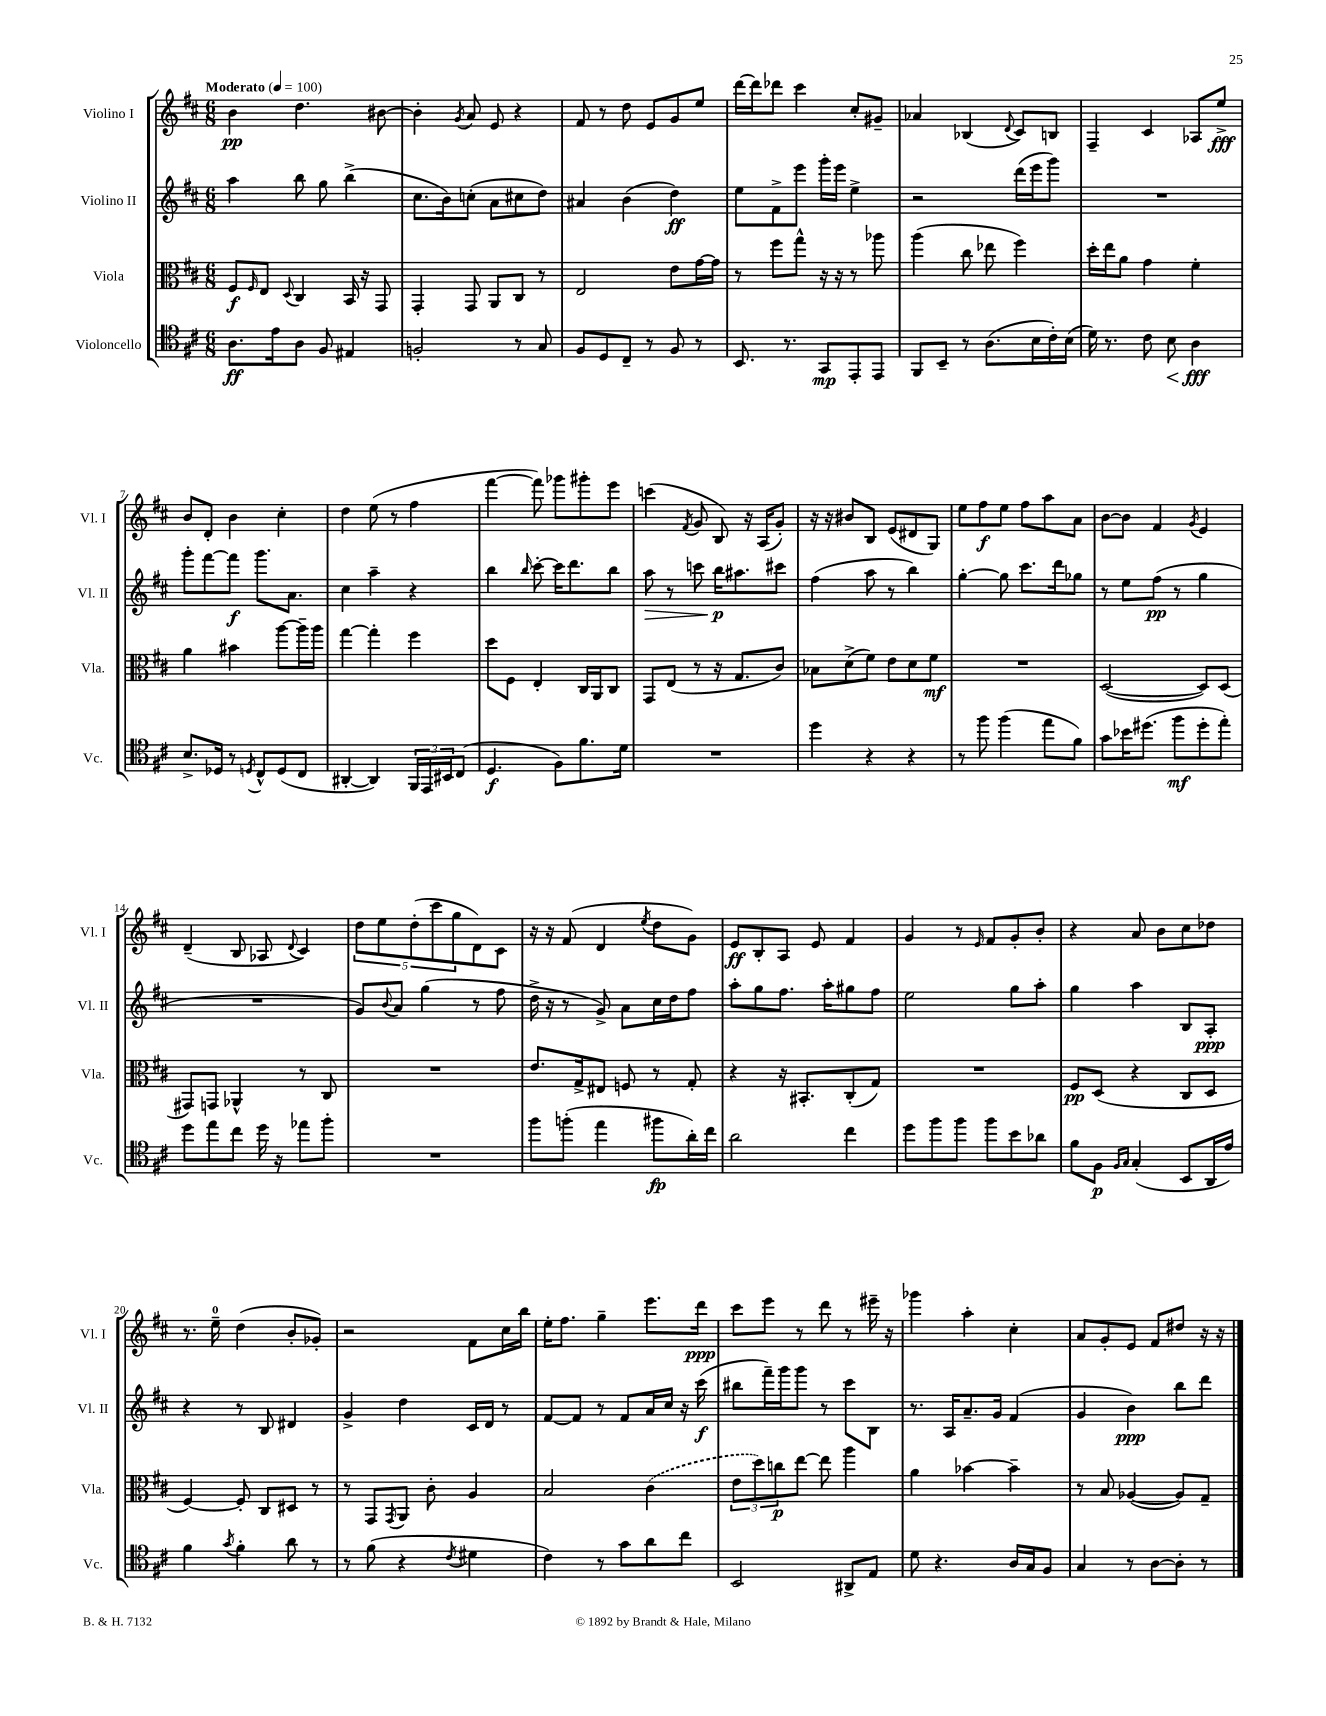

**kern	**dynam	**kern	**dynam	**kern	**dynam	**kern	**dynam
*part4	*part4	*part3	*part3	*part2	*part2	*part1	*part1
*staff4	*staff4	*staff3	*staff3	*staff2	*staff2	*staff1	*staff1
*I"Violoncello	*	*I"Viola	*	*I"Violino II	*	*I"Violino I	*
*I'Vc.	*	*I'Vla.	*	*I'Vl. II	*	*I'Vl. I	*
*clefC4	*	*clefC3	*	*clefG2	*	*clefG2	*
*k[f#c#]	*	*k[f#c#]	*	*k[f#c#]	*	*k[f#c#]	*
*M6/8	*	*M6/8	*	*M6/8	*	*M6/8	*
*MM100	*	*MM100	*	*MM100	*	*MM100	*
=1	=1	=1	=1	=1	=1	=1	=1
!	!	!	!	!	!	!LO:TX:a:B:t=Moderato	!
8.A\L	ff	8F#/L	f	4aa\	.	4b\	pp
.	.	16qqF#/	.	.	.	.	.
.	.	8E/J	.	.	.	.	.
16e\k	.	.	.	.	.	.	.
.	.	8qqD/	.	.	.	.	.
8A\J	.	4C#/	.	8bb\	.	4.dd\	.
8F#/	.	.	.	8gg\	.	.	.
4E#X/	.	16BB/	.	(4bb^\	.	.	.
.	.	16r	.	.	.	.	.
.	.	8GG/	.	.	.	[8b#X\	.
=2	=2	=2	=2	=2	=2	=2	=2
2Fn'/	.	4GG'/	.	8.cc#\L	.	4b#'\]	.
.	.	.	.	16b\k)	.	.	.
.	.	.	.	.	.	8qg/	.
.	.	8GG/	.	(8ccn'\J	.	8a/	.
.	.	8AA/L	.	8a\L	.	8e/	.
8r	.	8C#/J	.	8cc#X\	.	4r	.
8G/	.	8r	.	8dd\J)	.	.	.
=3	=3	=3	=3	=3	=3	=3	=3
8F#/L	.	2E/	.	4a#X/	.	8f#/	.
8D/	.	.	.	.	.	8r	.
8C#~/J	.	.	.	(4b\	.	8dd\	.
8r	.	.	.	.	.	8e/L	.
8F#/	.	8e\L	.	4dd\)	ff	8g/	.
8r	.	[16g\L	.	.	.	8ee/J	.
.	.	16g\JJ]	.	.	.	.	.
=4	=4	=4	=4	=4	=4	=4	=4
8.BB/	.	8r	.	8ee\L	.	[16ddd\LL	.
.	.	.	.	.	.	16ddd\J]	.
.	.	8ff#\L	.	8f#^\	.	8ddd-X\J	.
8.r	.	.	.	.	.	.	.
.	.	8gg^^\J	.	8eee\J	.	4ccc#\	.
8GG/L	mp	16r	.	16ggg'\LL	.	.	.
.	.	16r	.	16eee\JJ	.	.	.
8EE'/	.	8r	.	4ee^\	.	8cc#'/L	.
8EE/J	.	8aa-X\	.	.	.	8g#X~/J	.
=5	=5	=5	=5	=5	=5	=5	=5
8FF#/L	.	(4aa\	.	2r	.	4a-X/	.
8BB~/J	.	.	.	.	.	.	.
8r	.	8cc#\	.	.	.	(4B-X/	.
(8.A\L	.	8ee-X\	.	.	.	.	.
.	.	.	.	.	.	8qqd/	.
.	.	4ff#\)	.	(16ddd\LL	.	8c#/L)	.
16B\L	.	.	.	16eee\J	.	.	.
16c#'\)	.	.	.	8ggg\J)	.	8Bn/J	.
(16B\JJ	.	.	.	.	.	.	.
=6	=6	=6	=6	=6	=6	=6	=6
16d\)	.	16dd'\LL	.	2.r	.	4F#~/	.
8.r	.	16ee\J	.	.	.	.	.
.	.	8a\J	.	.	.	.	.
8c#\	.	4g\	.	.	.	4c#/	.
!	!LO:HP:b	!	!	!	!	!	!
8B\	<	.	.	.	.	.	.
4A\	fff	4f#'\	.	.	.	8A-X/L	.
.	.	.	.	.	.	8ee^/J	fff
.	[	.	.	.	.	.	.
!!LO:LB:g=z
=7	=7	=7	=7	=7	=7	=7	=7
8.B^/L	.	4a\	.	8ggg'\L	.	8b/L	.
.	.	.	.	[8fff#\	.	8d'/J	.
16D-X/Jk	.	.	.	.	.	.	.
8r	.	4b#X\	.	8fff#\J]	f	4b\	.
8qDn/	.	.	.	.	.	.	.
8C#^^/L	.	.	.	8.ggg\L	.	.	.
(8D/	.	[8aa\L	.	.	.	4cc#'\	.
.	.	.	.	8.a\J	.	.	.
8C#/J	.	16aa~\L]	.	.	.	.	.
.	.	16aa\JJ	.	.	.	.	.
=8	=8	=8	=8	=8	=8	=8	=8
[4AA#X'/	.	[4gg\	.	4cc#\	.	4dd\	.
4AA#/])	.	4gg'\]	.	4aa~\	.	(8ee\	.
.	.	.	.	.	.	8r	.
24FF#/LL	.	4ff#\	.	4r	.	4ff#\	.
24EE/	.	.	.	.	.	.	.
24BB#X/J	.	.	.	.	.	.	.
(8C#/J	.	.	.	.	.	.	.
=9	=9	=9	=9	=9	=9	=9	=9
4.D/	f	8dd\L	.	4bb\	.	[4fff#\	.
.	.	8F#\J	.	.	.	.	.
.	.	.	.	16qqbb/	.	.	.
.	.	4E'/	.	[8ccc#'\	.	8fff#\])	.
8F#\L)	.	.	.	16ccc#\KL]	.	8ggg-X\L	.
.	.	.	.	8.ddd\	.	.	.
8.f#\	.	16C#/LL	.	.	.	8ggg#X'\	.
.	.	16AA/J	.	.	.	.	.
.	.	8C#/J	.	8bb\J	.	8eee\J	.
16d\Jk	.	.	.	.	.	.	.
=10	=10	=10	=10	=10	=10	=10	=10
!	!	!	!	!	!LO:HP:b	!	!
2.r	.	8GG/L	.	8aa\	>	(4cccn\	.
.	.	(8E/J	.	8r	.	.	.
.	.	.	.	.	.	8qf#/	.
.	.	8r	.	8cccn\	.	8g/	.
.	.	16r	.	16bb\KL	p	8B/)	.
.	.	8.G/L	.	8.aa#X\	]	.	.
.	.	.	.	.	.	16r	.
.	.	.	.	.	.	(16A/KL	.
.	.	8c#/J)	.	8ccc#X\J	.	8g'/J)	.
=11	=11	=11	=11	=11	=11	=11	=11
4dd\	.	8B-X\L	.	(4ff#\	.	16r	.
.	.	.	.	.	.	16r	.
.	.	(8d^\	.	.	.	8b#X/L	.
4r	.	8f#\J)	.	8aa\	.	8B/J	.
.	.	8e\L	.	8r	.	(8e/L	.
4r	.	8d\	.	4bb\)	.	8d#X/	.
.	.	8f#\J	mf	.	.	8G/J)	.
=12	=12	=12	=12	=12	=12	=12	=12
8r	.	2.r	.	[4gg'\	.	8ee\L	.
8ff#\	.	.	.	.	.	8ff#\	f
(4ff#\	.	.	.	8gg\]	.	8ee\J	.
.	.	.	.	8.ccc#\L	.	8ff#\L	.
8ee\L	.	.	.	.	.	8aa\	.
.	.	.	.	16ddd\k	.	.	.
8f#\J)	.	.	.	8gg-X\J	.	8a\J	.
=13	=13	=13	=13	=13	=13	=13	=13
8g\L	.	([2D/	.	8r	.	[8b\L	.
16b-X\K	.	.	.	8ee\L	.	8b\J]	.
(8.dd#X\J	.	.	.	.	.	.	.
.	.	.	.	(8ff#\J	pp	4f#/	.
8ff#\L	mf	.	.	8r	.	.	.
.	.	.	.	.	.	8qg/	.
8dd#'\	.	8D/L])	.	4gg\	.	4e/	.
8ee'\J)	.	(8D/J	.	.	.	.	.
!!LO:LB:g=z
=14	=14	=14	=14	=14	=14	=14	=14
8dd\L	.	8GG#X/L)	.	2.r	.	(4d~/	.
8ee\	.	8GGn/J	.	.	.	.	.
8cc#\J	.	4AA-X^^/	.	.	.	8B/	.
16dd\	.	.	.	.	.	8A-X/	.
16r	.	.	.	.	.	.	.
.	.	.	.	.	.	8qqd/	.
8ee-X\L	.	8r	.	.	.	4c#/)	.
8ff#'\J	.	8C#/	.	.	.	.	.
=15	=15	=15	=15	=15	=15	=15	=15
2.r	.	2.r	.	8g/L)	.	10dd\L	.
.	.	.	.	.	.	10ee\	.
.	.	.	.	8qqb/	.	.	.
.	.	.	.	8a/J	.	.	.
.	.	.	.	.	.	(10dd'\	.
.	.	.	.	(4gg\	.	.	.
.	.	.	.	.	.	10ccc#\	.
.	.	.	.	.	.	10gg\	.
.	.	.	.	8r	.	8d\)	.
.	.	.	.	8ff#\	.	8c#\J	.
=16	=16	=16	=16	=16	=16	=16	=16
8ff#\L	.	8.e/L	.	16dd^\	.	16r	.
.	.	.	.	16r	.	16r	.
(8ffn'\J	.	.	.	8r	.	(8f#/	.
.	.	16G^/k	.	.	.	.	.
4ee\	.	8E#X/J	.	8g^/)	.	4d/	.
.	.	8Fn/	.	8a\L	.	.	.
.	.	.	.	.	.	8qee/	.
8ff#X\L	fp	8r	.	16cc#\L	.	8dd\L	.
.	.	.	.	16dd\J	.	.	.
16a'\L)	.	8G'/	.	8ff#\J	.	8g\J)	.
16cc#\JJ	.	.	.	.	.	.	.
=17	=17	=17	=17	=17	=17	=17	=17
2a\	.	4r	.	8aa'\L	.	8e/L	ff
.	.	.	.	8gg\	.	8B'/	.
.	.	16r	.	8.ff#\J	.	8A/J	.
.	.	8.BB#X'/L	.	.	.	.	.
.	.	.	.	.	.	8e/	.
.	.	.	.	16aa'\KL	.	.	.
4cc#\	.	(8C#'/	.	8gg#X\	.	4f#/	.
.	.	8G/J)	.	8ff#\J	.	.	.
=18	=18	=18	=18	=18	=18	=18	=18
8dd\L	.	2.r	.	2ee\	.	4g/	.
8ff#\	.	.	.	.	.	.	.
8ff#\J	.	.	.	.	.	8r	.
.	.	.	.	.	.	16qqe/	.
8ff#\L	.	.	.	.	.	8f#/L	.
8b\	.	.	.	8gg\L	.	8g'/	.
8a-X\J	.	.	.	8aa'\J	.	8b'/J	.
=19	=19	=19	=19	=19	=19	=19	=19
8f#\L	.	8F#/L	pp	4gg\	.	4r	.
8F#\J	p	(8D/J	.	.	.	.	.
16qqF#/LL	.	.	.	.	.	.	.
16qqG/JJ	.	.	.	.	.	.	.
(4G'/	.	4r	.	4aa\	.	8a/	.
.	.	.	.	.	.	8b\L	.
8BB/L	.	8C#/L	.	8B/L	.	8cc#\	.
16AA/L	.	8D/J	.	8A'/J	ppp	8dd-X\J	.
16e/JJ)	.	.	.	.	.	.	.
!!LO:LB:g=z
=20	=20	=20	=20	=20	=20	=20	=20
4f#\	.	[4F#/)	.	4r	.	8.r	.
.	.	.	.	.	.	16ee~\	.
8qg/	.	.	.	.	.	.	.
4f#'\	.	8F#'/]	.	8r	.	(4dd\	.
.	.	8C#/L	.	8B/	.	.	.
8a\	.	8D#X/J	.	4d#X/	.	8b'/L	.
8r	.	8r	.	.	.	8g-X'/J)	.
=21	=21	=21	=21	=21	=21	=21	=21
8r	.	8r	.	4g^/	.	2r	.
(8f#\	.	8GG/L	.	.	.	.	.
.	.	8qGG/	.	.	.	.	.
4r	.	8AA/J	.	4dd\	.	.	.
.	.	8c#'\	.	.	.	.	.
8qc#/	.	.	.	.	.	.	.
4d#X\	.	4A/	.	16c#/LL	.	8f#\L	.
.	.	.	.	16d/JJ	.	.	.
.	.	.	.	8r	.	16cc#\L	.
.	.	.	.	.	.	16bb\JJ	.
=22	=22	=22	=22	=22	=22	=22	=22
4c#\)	.	2B/	.	[8f#/L	.	16ee'\KL	.
.	.	.	.	.	.	8.ff#\J	.
.	.	.	.	8f#/J]	.	.	.
8r	.	.	.	8r	.	4gg~\	.
8g\L	.	.	.	8f#/L	.	.	.
8a\	.	(4c#\	.	16a/L	.	8.eee\L	.
.	.	.	.	16cc#/JJ	.	.	.
8cc#\J	.	.	.	16r	.	.	.
.	.	.	.	(16ccc#\	f	16ddd\Jk	ppp
=23	=23	=23	=23	=23	=23	=23	=23
2BB/	.	12e\L	.	8bb#X\L	.	8ccc#\L	.
.	.	12dd\)	.	.	.	.	.
.	.	.	.	16fff#~\L)	.	8eee\J	.
.	.	12ccn\	p	.	.	.	.
.	.	.	.	16ggg\J	.	.	.
.	.	[8ee\J	.	8ggg\J	.	8r	.
.	.	8ee\]	.	8r	.	8ddd\	.
8AA#X^/L	.	4aa\	.	8ccc#\L	.	8r	.
8E/J	.	.	.	8B\J	.	16eee#X~\	.
.	.	.	.	.	.	16r	.
=24	=24	=24	=24	=24	=24	=24	=24
8d\	.	4a\	.	8.r	.	4ggg-X\	.
4.r	.	.	.	.	.	.	.
.	.	.	.	16A/KL	.	.	.
.	.	[4b-X\	.	8.a~/	.	4aa'\	.
.	.	.	.	16g/Jk	.	.	.
16A/LL	.	4b-~\]	.	(4f#/	.	4cc#'\	.
16G/J	.	.	.	.	.	.	.
8F#/J	.	.	.	.	.	.	.
=25	=25	=25	=25	=25	=25	=25	=25
4G/	.	8r	.	4g/	.	8a/L	.
.	.	8B/	.	.	.	8g'/	.
8r	.	([4A-X/	.	4b\)	ppp	8e/J	.
[8A\L	.	.	.	.	.	8f#/L	.
8A'\J]	.	8A-/L])	.	8bb\L	.	8dd#X/J	.
8r	.	8G~/J	.	8ddd\J	.	16r	.
.	.	.	.	.	.	16r	.
==	==	==	==	==	==	==	==
*-	*-	*-	*-	*-	*-	*-	*-
